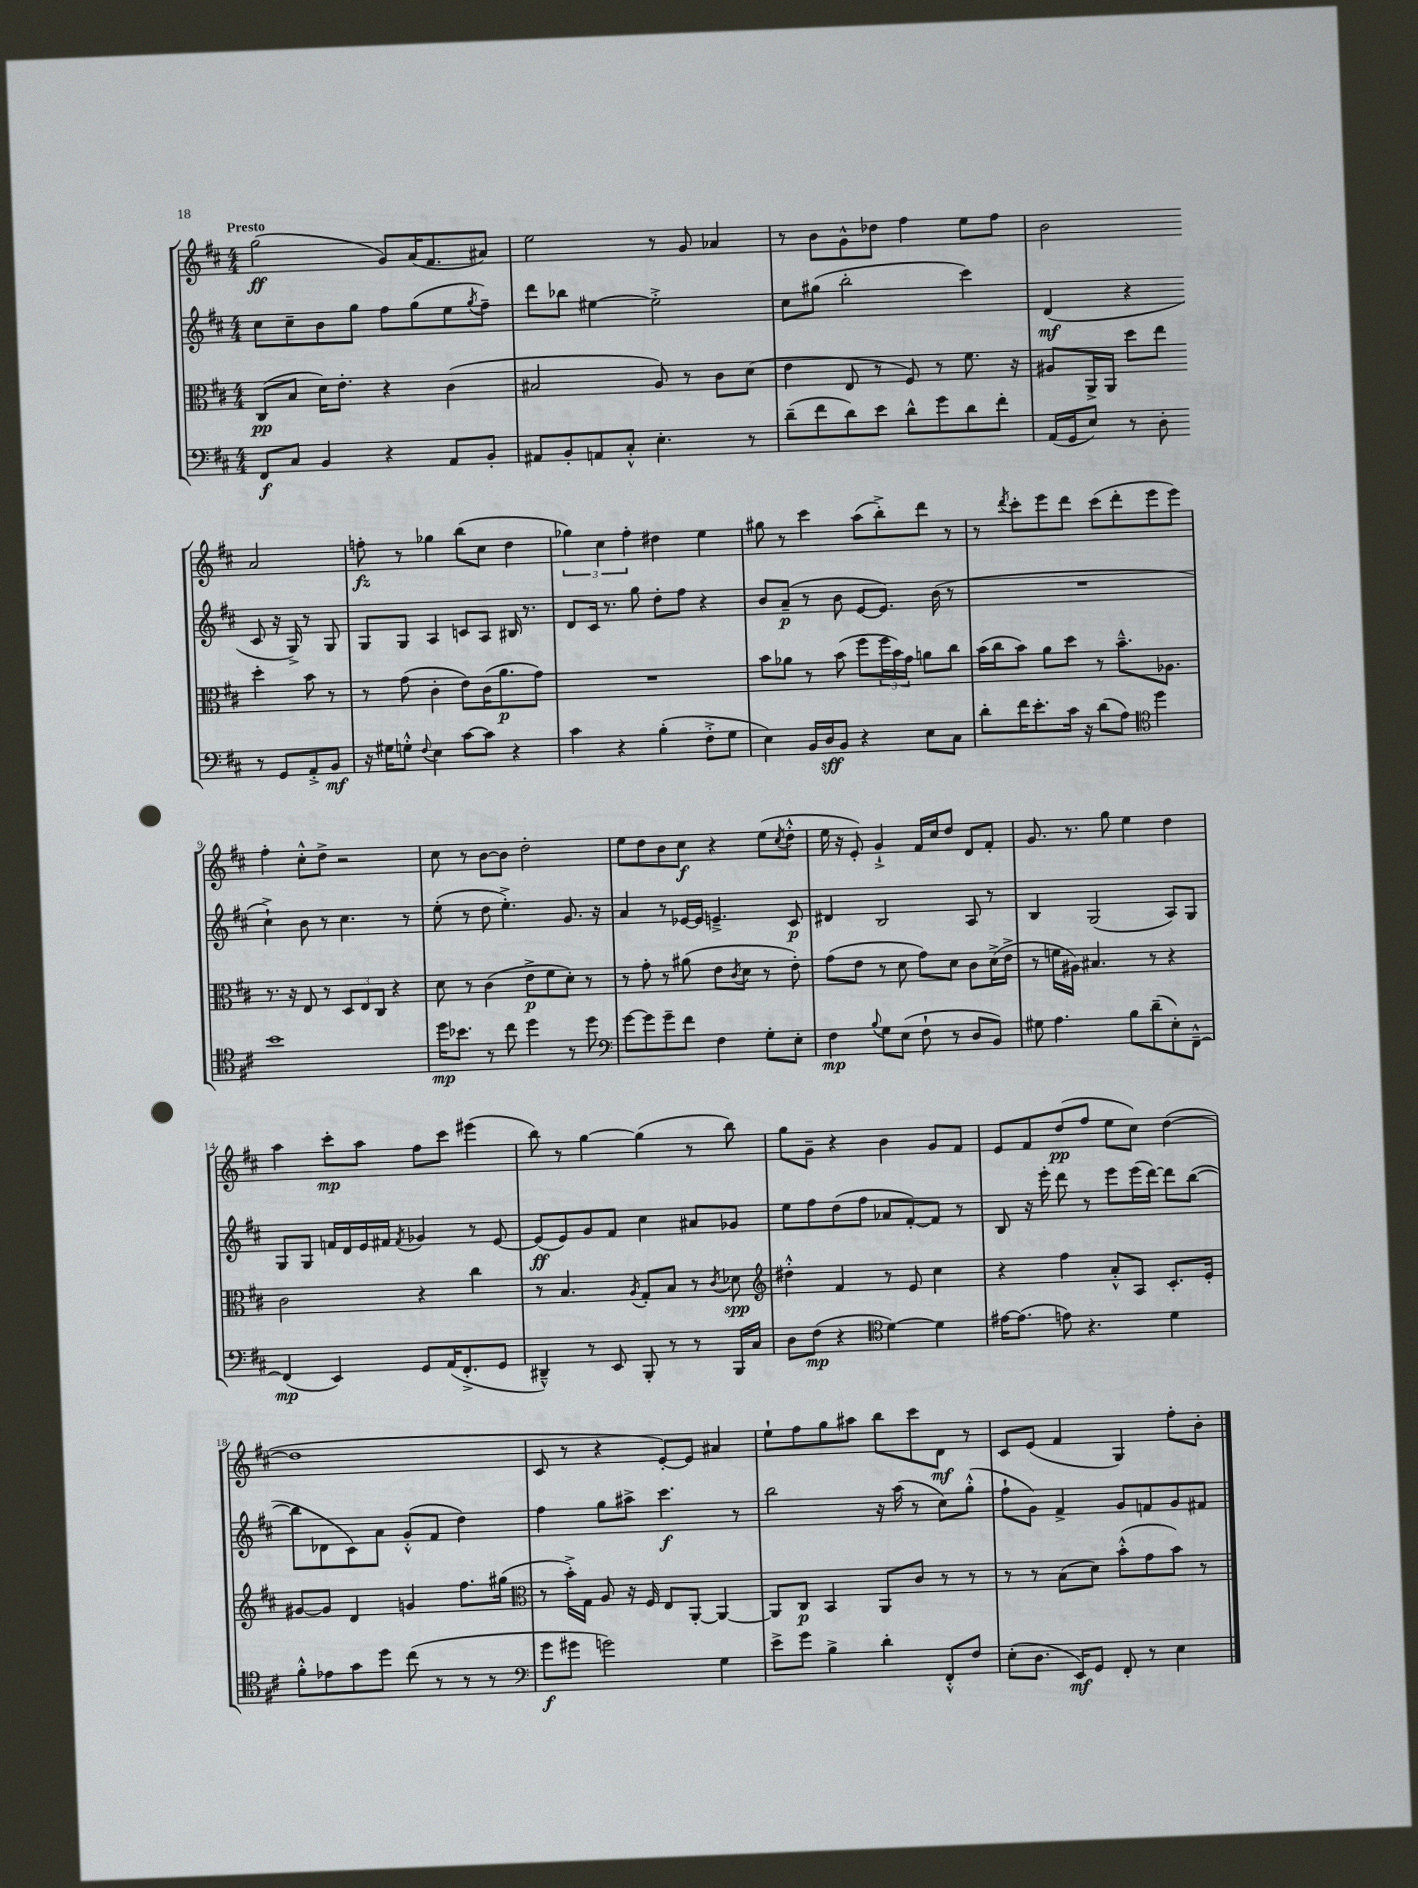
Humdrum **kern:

**kern	**kern	**kern	**kern
*staff4	*staff3	*staff2	*staff1
*clefF4	*clefC3	*clefG2	*clefG2
*k[f#c#]	*k[f#c#]	*k[f#c#]	*k[f#c#]
*M4/4	*M4/4	*M4/4	*M4/4
8FF#/L	(8C#/L	8cc#\L	(2gg\
8C#/J	8B/J	8cc#~\	.
4BB/	16d\LK)	8b\	.
.	8.e'\J	.	.
.	.	8gg\J	.
4r	4r	8ff#\L	8g/L)
.	.	(8gg\	(16a/K
.	.	.	8.f#/
8AA/L	(4c#\	8ee\	.
.	.	8qgg/	.
8BB'/J	.	8ff#~\J)	8a#/J)
=	=	=	=
8AA#/L	2B#/	8ddd\L	2ee\
8BB'/	.	8bb-\J	.
8AA/	.	[4ee#\	.
8C#'^^/J	.	.	.
4.E'\	8A/)	2ee#'^\]	8r
.	8r	.	8g/
.	8c#\L	.	4a-/
8r	(8d\J	.	.
=	=	=	=
(8d~\L	4e\	8cc#\L	8r
8f#\	.	(8gg#\J	8b\L
8d\)	8E/	2bb'\	8g^^\
8e\J	8r	.	8dd-\J
8d^^\L	8F#/)	.	4ff#\
8g\	8r	.	.
8d\	8.f#\	4ccc#\)	8ee\L
8f#'\J	.	.	8ff#\J
.	16r	.	.
=	=	=	=
(16AA/LL	8A#/L	(4d/	2b\
16GG/J	.	.	.
8E/J)	16AA^/L	.	.
.	16AA/JJ	.	.
8r	8dd\L	4r	.
8D'\	8ee\J	.	.
8r	4dd'\	8c#/	2a/
8GG/L	.	16r	.
.	.	16G^/)	.
8AA'^/	8b\	8r	.
8BB/J	8r	8G/	.
=	=	=	=
16r	8r	8G/L	8ff'\
16G#\LK	.	.	.
8G'^^\J	(8g\	8G/J	8r
8qqF#/	.	.	.
4E\	4c#'\	4A/	4gg-\
[8c#\L	8e\L)	8c/L	(8bb\L
8c#\]J	(16c#\K	8A/J	8cc#\J
.	8.a\	.	.
4r	.	16B#/	4dd\
.	.	8.r	.
.	8g\J)	.	.
=	=	=	=
4c#\	1r	8d/L	6gg-\)
.	.	16c#/Jk	.
.	.	.	6cc#\
.	.	8.r	.
4r	.	.	.
.	.	.	6ff#'\
.	.	8gg\	.
(4B'\	.	8dd'\L	4dd#\
.	.	8ff#\J	.
8F#'^\L	.	4r	4ee\
8G\J	.	.	.
=	=	=	=
4E\)	8b\L	8b/L	8gg#\
.	8a-\J	(8a~/J	8r
16BB/LL	8r	8r	4ccc#\
16D/J	.	.	.
8BB/J	(8b\	8b\	.
4r	8ff#\L	[8e/L	(8aa\L
.	24ff#\L	8.e/]J)	8bb'^\)
.	24b\)	.	.
.	24g\JJ	.	.
8E\L	8a\L	.	8ddd\J
.	.	(16b\	.
8C#\J	8cc#\J	8r	8r
=	=	=	=
8d'\L	(16b\LL	1r	8r
.	16cc#\J	.	.
.	.	.	8qddd/
16f#\K	8b\J)	.	8ccc#'\L
8.e'\	.	.	.
.	8a\L	.	8eee\
16c#\Jk	8dd\J	.	8ddd\J
16r	.	.	.
(8d\L	8r	.	(8ccc#\L
8A\J)	8.b~^^\L	.	8ddd'\
*clefC4	*	*	*
4dd\	.	.	8eee\
.	8.A-\J	.	.
.	.	.	8eee\J)
=	=	=	=
1b	8.r	4cc#`^\)	4ff#'\
.	16r	.	.
.	8E/	8b\	8cc#'^^\L
.	8r	8r	8dd^\J
.	12D/L	4.cc#\	2r
.	12E/	.	.
.	12C#/J	.	.
.	4r	.	.
.	.	8r	.
=	=	=	=
16dd\LK	8d\	(8ee'\	8cc#\
8.b-\J	.	.	.
.	8r	8r	8r
8r	(4c#\	8dd\	[8b\L
8cc#\	.	4.ee'^\)	8b\]J
4dd\	8e^\L	.	2dd'\
.	8f#\	.	.
8r	8d'\J)	8.g/	.
8dd\	8r	.	.
.	.	16r	.
=	=	=	=
*clefF4	*	*	*
[8g\L	8r	4a/	8ee\L
8g\]	8g'\	.	8dd\
8g~\	8r	8r	8b\
8f#\J	(8a#\	[16e-/LL	8cc#\J
.	.	16e-/]JJ	.
4F#\	8e\L	4.e~^/	4r
.	8qc#/	.	.
.	8d\J	.	.
8G'\L	8r	.	(8ee\L
.	.	.	8qcc#/
8E'\J	8e'\)	8c#/	8dd'^^\J
=	=	=	=
4F#\	(8g\L	4d#/	16ee\
.	.	.	16r
.	8e\J	.	8e'/)
8qqB/	.	.	.
8G\L	8r	2B/	4g`^/
(8E\J	8d\	.	.
8F#`\	8g\L)	.	16f#/LL
.	.	.	16cc#/J
8r	8d\J	.	8dd/J
8D/L	8c#\L	8A/	8d/L
8BB/J)	(16d^\L	8r	8f#'/J
.	16e^\JJ	.	.
=	=	=	=
8G#\	8r	4B/	8.g/
4.A\	16f\LL	.	.
.	16A#\JJ)	.	8.r
.	4.B#/	(2G/	.
.	.	.	8gg\
8B\L	.	.	4ee\
(8d~\	8r	.	.
8E'\)	4r	8A/L)	4dd\
[8FF#~^^\J	.	8G/J	.
=	=	=	=
(4FF#/]	2c#\	8G/L	4aa\
.	.	8G/J	.
4EE/)	.	16f/LL	8ccc#'\L
.	.	16d/	.
.	.	16e/	8aa\J
.	.	16f#/JJ	.
.	.	8qf#/	.
8GG/L	4r	4g-/	8ff#\L
(16AA/K	.	.	8ccc#\J
8.FF#'^/	.	.	.
.	4cc#\	8r	(4eee#\
8GG/J	.	[8e/	.
=	=	=	=
4DD#~^^/)	8r	(8e/]L	8bb\)
.	4.B/	8e/)	8r
8r	.	8g/	[4gg\
8EE/	.	8f#/J	.
.	8qA/	.	.
8BBB'/	8G'/L	4cc#\	(4gg\]
8r	8B/J	.	.
8r	8r	8a#/L	8r
.	8qc#/	.	.
16BBB/LL	8d-\	8g-/J	8bb\)
16C#/JJ	.	.	.
=	=	=	=
*	*clefG2	*	*
8D\L	4dd#'^^\	8ee\L	8gg\L
(8F#\J	.	8ff#\	8g~\J
4r	4f#/	(8dd\	4r
.	.	8ff#\J	.
*clefC4	*	*	*
[4d\)	8r	8a-/L	4b\
.	8e/	[8f#'/)	.
4d\]	4cc#\	8f#/]J	8g/L
.	.	8r	8f#/J
=	=	=	=
[16e#\LK	4r	8B/	8e/L
(8.e#\]J	.	.	.
.	.	16r	8f#/
.	.	16eee'\	.
8e\)	4ff#\	8ddd\	(8dd/
4.r	.	8r	8ff#/J
.	8a'^^/L	8eee\L	8ee\L
.	8A/J	(16eee\L	8cc#\J)
.	.	[16ddd\JJ)	.
4d\	8.c#'/L	8ddd\]L	([4dd\
.	.	([8bb\J	.
.	16e'/Jk	.	.
=	=	=	=
8f#'^^\L	[8g#/L	8bb\]L	1dd]
8e-\	8g#/]J	8d-\	.
8g\	4d/	8c#\)	.
8dd\J	.	8a\J	.
(8cc#\	4g/	(8g'^^/L	.
8r	.	8f#/J	.
8r	8.ff#\L	4dd\)	.
8r	.	.	.
.	(16gg#\Jk	.	.
=	=	=	=
*clefF4	*clefC3	*	*
8g\L	8r	4ff#\	8c#/
8g#\J	16b'^\LL)	.	8r
.	16G\JJ	.	.
2g\)	8A/	8gg\L	4r
.	16r	8aa#^\J	.
.	16F#/	.	.
.	8E/L	4.ccc#\	[8e'/L)
.	[8AA'/J	.	8e/]J
4G\	4AA/_	.	4a#/
.	.	8r	.
=	=	=	=
8e^\L	8AA/]L	2bb\	8ee`\L
8g\J	8C#/J	.	8ff#\
4B^\	4BB/	.	8gg\
.	.	.	8aa#\J
4d'\	8AA/L	16r	8bb\L
.	.	(16aa\	.
.	8c#/J	8r	8ccc#\
8FF#'^^/L	8r	8cc#\L)	8d\J
8F#/J	8r	(8gg'^^\J	8r
=	=	=	=
(8E'\L	8r	8ff#`\L	8c#/L
8.D\J	8r	8g\J)	(8e/J
.	(8B\L	4f#^/	4f#/
16EE/LK)	.	.	.
8GG/J	8d\J)	.	.
8FF#'/	(8b'^^\L	8g/L	4G/)
8r	8g\	8f/	.
4E\	8b\J)	8g/	8ff#'\L
.	8r	8f#/J	8b'\J
==	==	==	==
*-	*-	*-	*-
